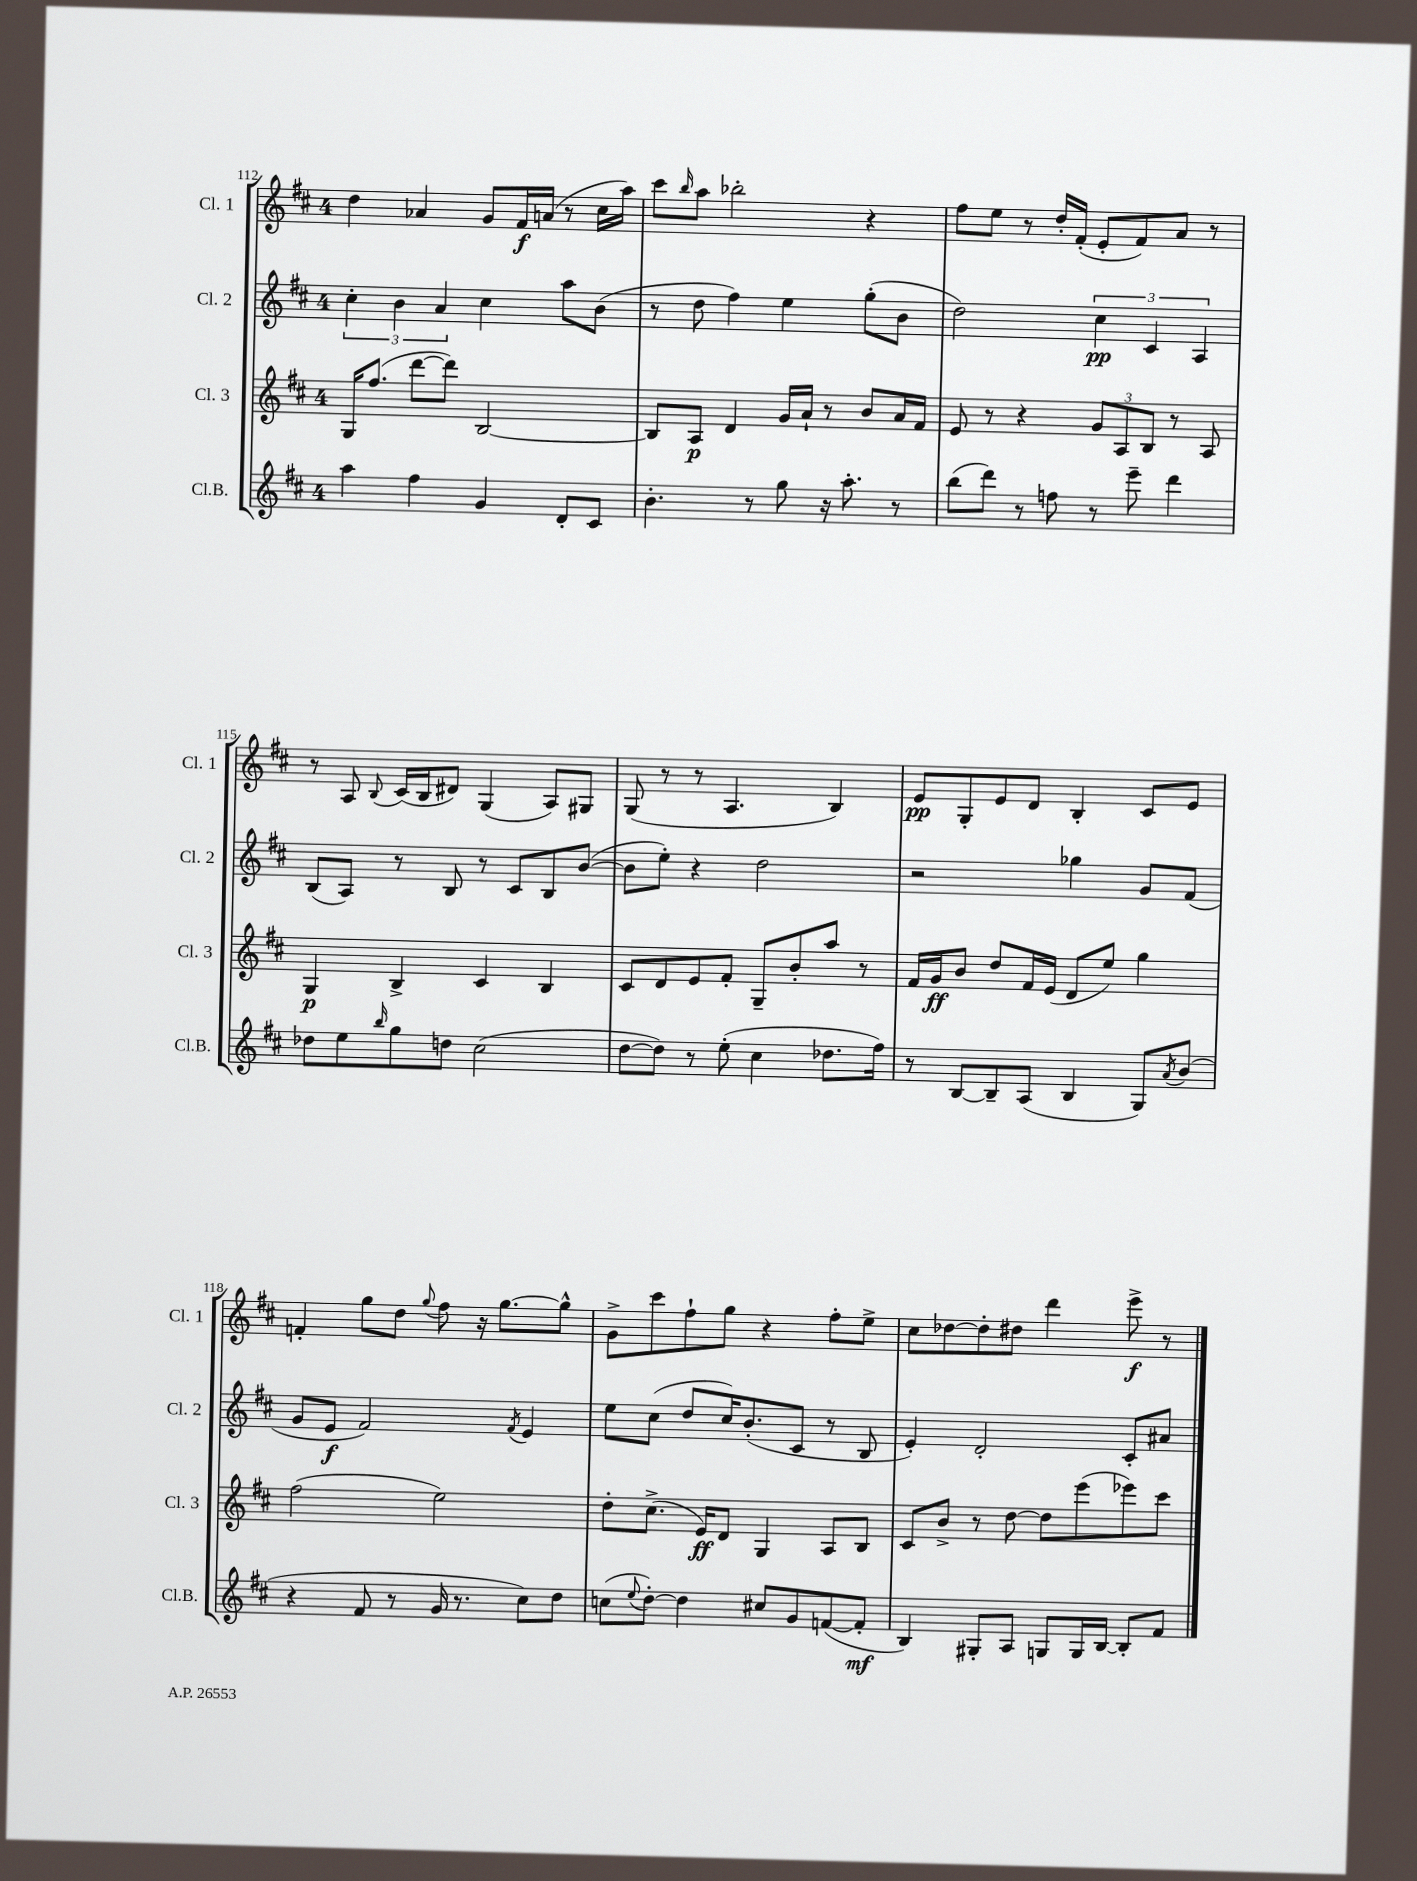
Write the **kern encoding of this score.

**kern	**dynam	**kern	**dynam	**kern	**dynam	**kern	**dynam
*part4	*part4	*part3	*part3	*part2	*part2	*part1	*part1
*staff4	*staff4	*staff3	*staff3	*staff2	*staff2	*staff1	*staff1
*I"Cl.B.	*	*I"Cl. 3	*	*I"Cl. 2	*	*I"Cl. 1	*
*I'Cl.B.	*	*I'Cl. 3	*	*I'Cl. 2	*	*I'Cl. 1	*
*clefG2	*	*clefG2	*	*clefG2	*	*clefG2	*
*k[f#c#]	*	*k[f#c#]	*	*k[f#c#]	*	*k[f#c#]	*
*M4/4	*	*M4/4	*	*M4/4	*	*M4/4	*
=112	=112	=112	=112	=112	=112	=112	=112
4aa\	.	16G/KL	.	6cc#'\	.	4dd\	.
.	.	(8.ff#/J	.	.	.	.	.
.	.	.	.	6b\	.	.	.
4ff#\	.	[8ddd\L	.	.	.	4a-X/	.
.	.	.	.	6a/	.	.	.
.	.	8ddd\J])	.	.	.	.	.
4g/	.	[2B/	.	4cc#\	.	8g/L	.
.	.	.	.	.	.	16f#/L	f
.	.	.	.	.	.	(16an/JJ	.
8d'/L	.	.	.	8aa\L	.	8r	.
8c#/J	.	.	.	(8b\J	.	16cc#\LL	.
.	.	.	.	.	.	16aa\JJ)	.
=113	=113	=113	=113	=113	=113	=113	=113
4.b'\	.	8B/L]	.	8r	.	8ccc#\L	.
.	.	.	.	.	.	16qqbb/	.
.	.	8A/J	p	8dd\	.	8aa\J	.
.	.	4d/	.	4ff#\)	.	2bb-X'\	.
8r	.	.	.	.	.	.	.
8gg\	.	16g/LL	.	4ee\	.	.	.
.	.	16a`/JJ	.	.	.	.	.
16r	.	8r	.	.	.	.	.
8.aa'\	.	.	.	.	.	.	.
.	.	8b/L	.	(8gg'\L	.	4r	.
8r	.	16a/L	.	8b\J	.	.	.
.	.	16f#/JJ	.	.	.	.	.
=114	=114	=114	=114	=114	=114	=114	=114
(8bb\L	.	8e/	.	2dd\)	.	8ff#\L	.
8ddd\J)	.	8r	.	.	.	8ee\J	.
8r	.	4r	.	.	.	8r	.
8ffn\	.	.	.	.	.	16dd'/LL	.
.	.	.	.	.	.	(16f#'/JJ	.
8r	.	12g/L	.	6cc#\	pp	8e'/L	.
.	.	12A/	.	.	.	.	.
8eee~\	.	.	.	.	.	8f#/)	.
.	.	12B/J	.	6c#/	.	.	.
4ddd\	.	8r	.	.	.	8a/J	.
.	.	.	.	6A/	.	.	.
.	.	8A/	.	.	.	8r	.
!!LO:LB:g=z
=115	=115	=115	=115	=115	=115	=115	=115
8dd-X\L	.	4G/	p	(8B/L	.	8r	.
8ee\	.	.	.	8A/J)	.	8A/	.
16qqbb/	.	.	.	.	.	8qqB/	.
8gg\	.	4B^/	.	8r	.	(16c#/LL	.
.	.	.	.	.	.	16B/J	.
8ddn\J	.	.	.	8B/	.	8d#X/J)	.
(2cc#\	.	4c#/	.	8r	.	(4G/	.
.	.	.	.	8c#/L	.	.	.
.	.	4B/	.	8B/	.	8A/L)	.
.	.	.	.	([8b/J	.	8G#X/J	.
=116	=116	=116	=116	=116	=116	=116	=116
[8dd\L	.	8c#/L	.	8b\L]	.	(8G/	.
8dd\J])	.	8d/	.	8ee'\J)	.	8r	.
8r	.	8e/	.	4r	.	8r	.
(8ee'\	.	8f#'/J	.	.	.	4.A/	.
4cc#\	.	8G~/L	.	2dd\	.	.	.
.	.	8b'/	.	.	.	.	.
8.dd-X\L	.	8aa/J	.	.	.	4B/)	.
.	.	8r	.	.	.	.	.
16ff#\Jk)	.	.	.	.	.	.	.
=117	=117	=117	=117	=117	=117	=117	=117
8r	.	16f#/LL	.	2r	.	8e/L	pp
.	.	16g/J	ff	.	.	.	.
[8B/L	.	8b/J	.	.	.	8G'/	.
8B~/]	.	8dd/L	.	.	.	8e/	.
(8A/J	.	16f#/L	.	.	.	8d/J	.
.	.	(16e/JJ	.	.	.	.	.
4B/	.	8d/L	.	4gg-X\	.	4B'/	.
.	.	8ee/J)	.	.	.	.	.
8G/L)	.	4gg\	.	8g/L	.	8c#/L	.
8qa/	.	.	.	.	.	.	.
(8b/J	.	.	.	(8f#/J	.	8e/J	.
!!LO:LB:g=z
=118	=118	=118	=118	=118	=118	=118	=118
4r	.	(2ff#\	.	8g/L	.	4fn'/	.
.	.	.	.	8e/J	f	.	.
8f#/	.	.	.	2f#/)	.	8gg\L	.
8r	.	.	.	.	.	8dd\J	.
.	.	.	.	.	.	8qqgg/	.
16g/	.	2ee\)	.	.	.	8ff#\	.
8.r	.	.	.	.	.	.	.
.	.	.	.	.	.	16r	.
.	.	.	.	.	.	[8.gg\L	.
.	.	.	.	8qf#/	.	.	.
8cc#\L)	.	.	.	4e/	.	.	.
8dd\J	.	.	.	.	.	8gg^^\J]	.
=119	=119	=119	=119	=119	=119	=119	=119
(8ccn\L	.	8dd'\L	.	8ee\L	.	8g^\L	.
8qqee/	.	.	.	.	.	.	.
[8dd'\J)	.	(8.cc#^\J	.	(8cc#\J	.	8ccc#\	.
4dd\]	.	.	.	8dd/L	.	8ff#`\	.
.	.	16e/KL)	ff	.	.	.	.
.	.	8d/J	.	16cc#/K)	.	8gg\J	.
.	.	.	.	(8.b'/	.	.	.
8cc#X/L	.	4G/	.	.	.	4r	.
8g/	.	.	.	8c#/J	.	.	.
([8fn/	.	8A/L	.	8r	.	8ff#'\L	.
8f'/J]	mf	8B/J	.	8B/	.	8ee^\J	.
=120	=120	=120	=120	=120	=120	=120	=120
4B/)	.	8c#/L	.	4e'/)	.	8cc#\L	.
.	.	8b^/J	.	.	.	[8dd-X\	.
8G#X'/L	.	8r	.	2d'/	.	8dd-'\]	.
8A/J	.	[8dd\	.	.	.	8dd#X\J	.
8Gn/L	.	8dd\L]	.	.	.	4ddd\	.
16G/L	.	(8eee\	.	.	.	.	.
[16B/JJ	.	.	.	.	.	.	.
8B'/L]	.	8eee-X\)	.	8c#'/L	.	8eee^\	f
8f#/J	.	8ccc#\J	.	8a#X/J	.	8r	.
==	==	==	==	==	==	==	==
*-	*-	*-	*-	*-	*-	*-	*-
